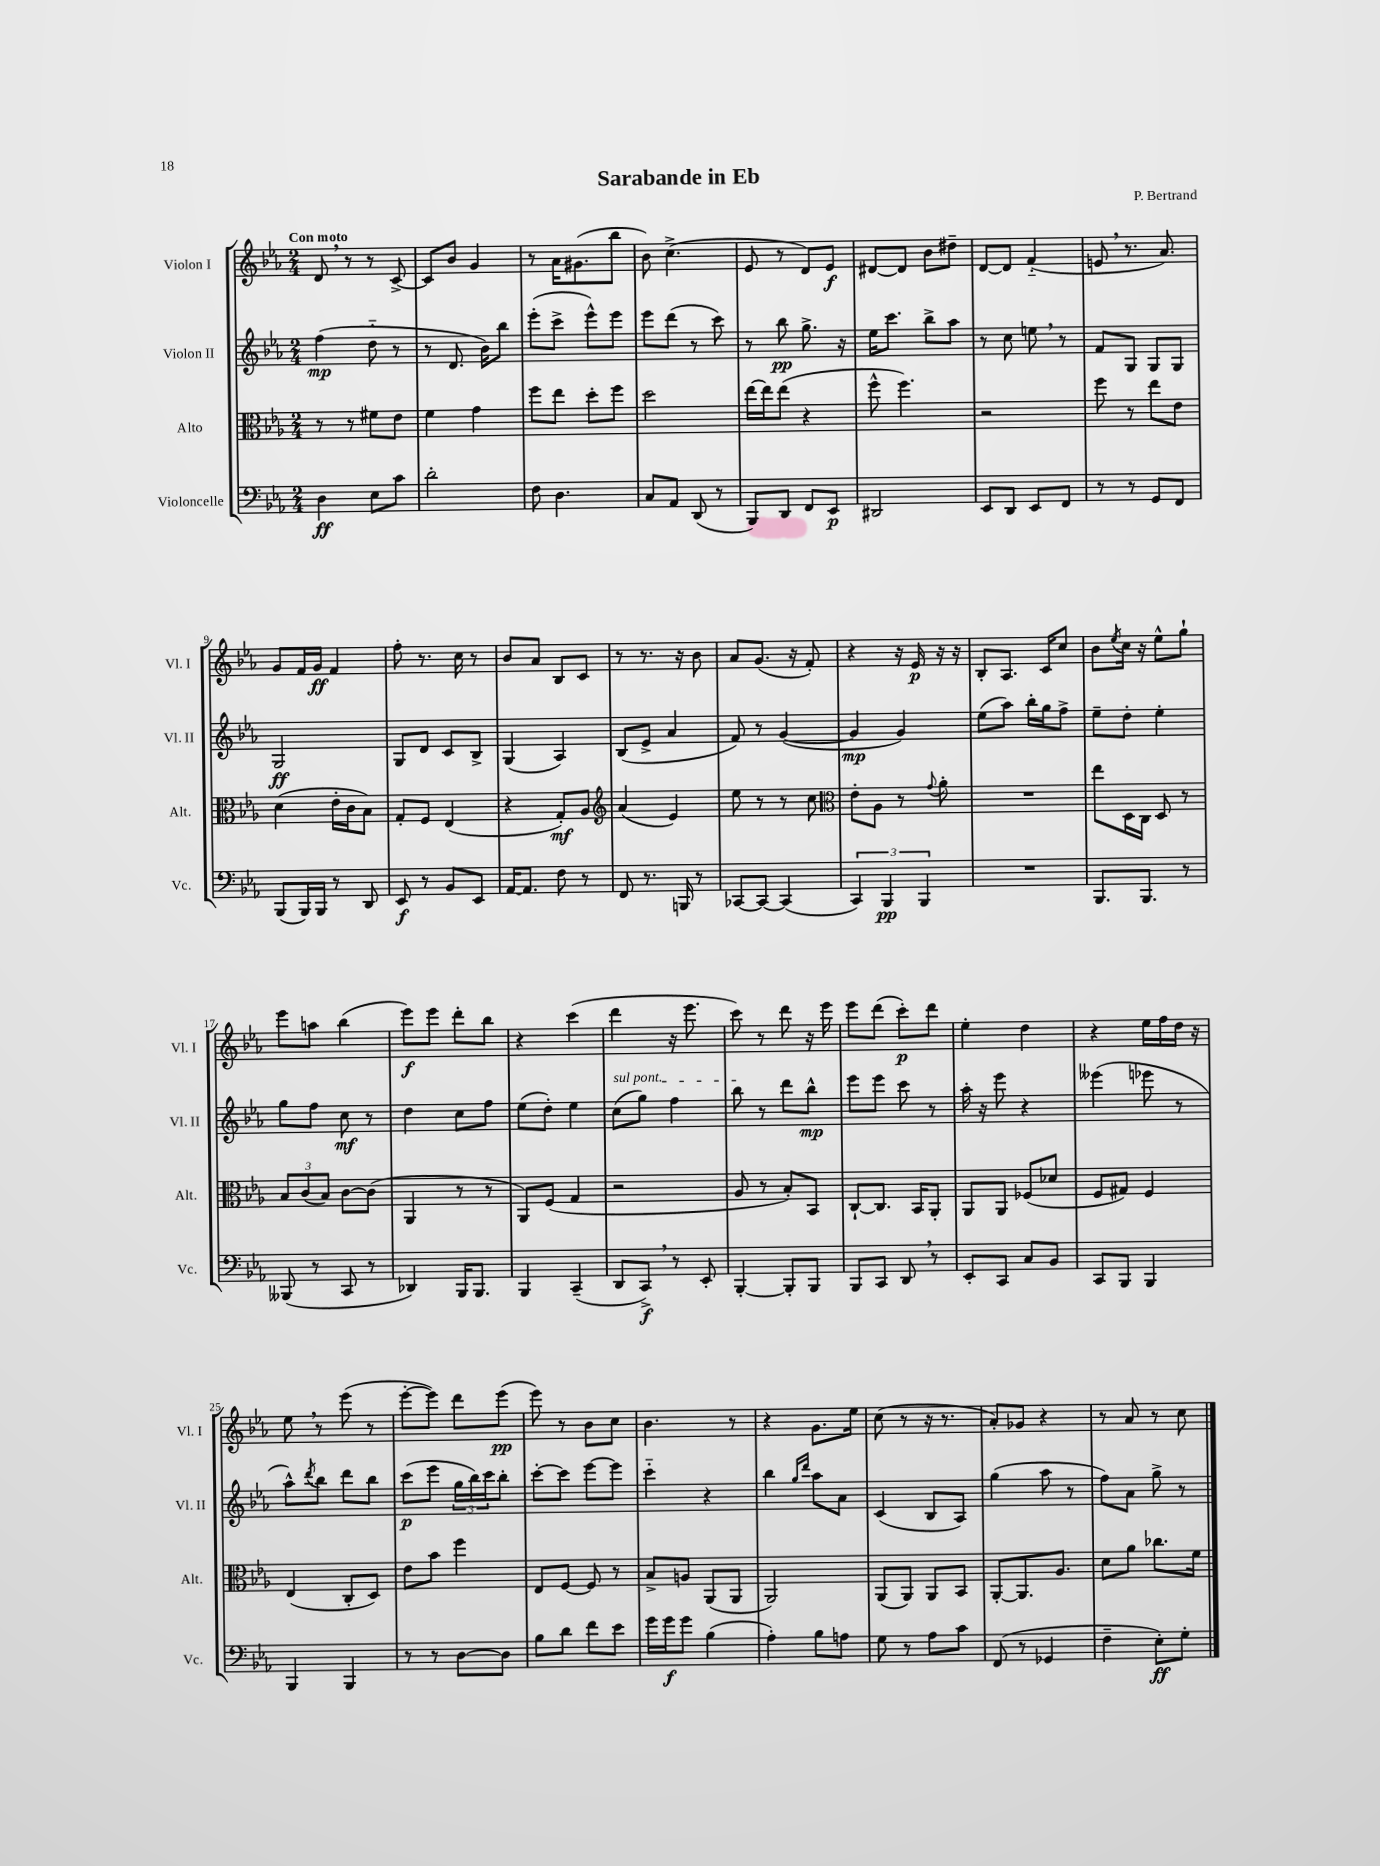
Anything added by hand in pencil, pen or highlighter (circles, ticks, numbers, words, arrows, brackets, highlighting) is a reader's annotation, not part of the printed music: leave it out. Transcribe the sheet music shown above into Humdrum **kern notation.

**kern	**dynam	**kern	**dynam	**kern	**dynam	**kern	**dynam
*part4	*part4	*part3	*part3	*part2	*part2	*part1	*part1
*staff4	*staff4	*staff3	*staff3	*staff2	*staff2	*staff1	*staff1
*I"Violoncelle	*	*I"Alto	*	*I"Violon II	*	*I"Violon I	*
*I'Vc.	*	*I'Alt.	*	*I'Vl. II	*	*I'Vl. I	*
*clefF4	*	*clefC3	*	*clefG2	*	*clefG2	*
*k[b-e-a-]	*	*k[b-e-a-]	*	*k[b-e-a-]	*	*k[b-e-a-]	*
*M2/4	*	*M2/4	*	*M2/4	*	*M2/4	*
=1	=1	=1	=1	=1	=1	=1	=1
!	!	!	!	!	!	!LO:TX:a:B:t=Con moto	!
4D\	ff	8r	.	(4ff\	mp	8d,/	.
.	.	8r	.	.	.	8r	.
8E-\L	.	8f#X\L	.	8dd\	.	8r	.
8c\J	.	8e-\J	.	8r	.	[8c^/	.
=2	=2	=2	=2	=2	=2	=2	=2
2d'\	.	4f\	.	8r	.	8c/L]	.
.	.	.	.	8.d/	.	8b-/J	.
.	.	4g\	.	.	.	4g/	.
.	.	.	.	16b-\KL)	.	.	.
.	.	.	.	8bb-\J	.	.	.
=3	=3	=3	=3	=3	=3	=3	=3
8F\	.	8ff\L	.	(8eee-'\L	.	8r	.
4.D\	.	8ee-\J	.	8ccc^\J	.	16a-\KL	.
.	.	.	.	.	.	(8.g#X\	.
.	.	8dd'\L	.	8eee-^^\L)	.	.	.
.	.	8ff\J	.	8eee-\J	.	8bb-\J	.
=4	=4	=4	=4	=4	=4	=4	=4
8C/L	.	2dd\	.	8eee-\L	.	8b-\)	.
8AA-/J	.	.	.	(8ddd\J	.	(4.cc^\	.
(8DD/	.	.	.	8r	.	.	.
8r	.	.	.	8ccc\)	.	.	.
=5	=5	=5	=5	=5	=5	=5	=5
8BBB-/L)	.	[16ee-\LL	.	8r	.	8e-/	.
.	.	16ee-\J]	.	.	.	.	.
8DD/J	.	(8ee-\J	.	8bb-\	pp	8r	.
8FF/L	.	4r	.	8.gg^\	.	8d/L)	.
8EE-/J	p	.	.	.	.	8e-/J	f
.	.	.	.	16r	.	.	.
=6	=6	=6	=6	=6	=6	=6	=6
2DD#X/	.	8ff^^\	.	16ee-\KL	.	[8d#X/L	.
.	.	.	.	8.ccc\J	.	.	.
.	.	4.ff\)	.	.	.	8d#/J]	.
.	.	.	.	8bb-^\L	.	8b-\L	.
.	.	.	.	8aa-\J	.	8dd#X~\J	.
=7	=7	=7	=7	=7	=7	=7	=7
8EE-/L	.	2r	.	8r	.	[8d/L	.
8DD/J	.	.	.	8cc\	.	8d/J]	.
8EE-/L	.	.	.	8een,\	.	(4f/	.
8FF/J	.	.	.	8r	.	.	.
=8	=8	=8	=8	=8	=8	=8	=8
8r	.	8ff\	.	8f/L	.	8en,/	.
8r	.	8r	.	8G/J	.	8.r	.
8GG/L	.	8ee-\L	.	8G/L	.	.	.
.	.	.	.	.	.	8.a-/)	.
8FF/J	.	8e-\J	.	8G/J	.	.	.
!!LO:LB:g=z
=9	=9	=9	=9	=9	=9	=9	=9
(8BBB-/L	.	(4d\	.	2G/	ff	8g/L	.
16BBB-/L)	.	.	.	.	.	16f/L	.
16BBB-/JJ	.	.	.	.	.	16g/JJ	ff
8r	.	16e-'\LL	.	.	.	4f/	.
.	.	16c\J	.	.	.	.	.
8DD/	.	8B-\J)	.	.	.	.	.
=10	=10	=10	=10	=10	=10	=10	=10
8EE-/	f	8G'/L	.	8G/L	.	8ff'\	.
8r	.	8F/J	.	8d/J	.	8.r	.
8BB-/L	.	(4E-/	.	8c/L	.	.	.
.	.	.	.	.	.	16cc\	.
8EE-/J	.	.	.	8B-^/J	.	8r	.
=11	=11	=11	=11	=11	=11	=11	=11
[16AA-/KL	.	4r	.	(4G/	.	8b-/L	.
8.AA-/J]	.	.	.	.	.	.	.
.	.	.	.	.	.	8a-/J	.
8F\	.	8G'/L)	mf	4A-/)	.	8B-/L	.
8r	.	8A-/J	.	.	.	8c/J	.
=12	=12	=12	=12	=12	=12	=12	=12
*	*	*clefG2	*	*	*	*	*
8FF/	.	(4a-/	.	(8B-/L	.	8r	.
8.r	.	.	.	8e-^/J	.	8.r	.
.	.	4e-/)	.	4a-/	.	.	.
16BBBn/	.	.	.	.	.	16r	.
8r	.	.	.	.	.	8b-\	.
=13	=13	=13	=13	=13	=13	=13	=13
[8CC-X/L	.	8ee-\	.	8f/)	.	8a-/L	.
8CC-/J_	.	8r	.	8r	.	(8.g/J	.
(4CC-/]	.	8r	.	([4g/	.	.	.
.	.	.	.	.	.	16r	.
.	.	8cc\	.	.	.	8f'/)	.
=14	=14	=14	=14	=14	=14	=14	=14
*	*	*clefC3	*	*	*	*	*
6CC/)	.	8e-'\L	.	4g/]	mp	4r	.
.	.	8A-\J	.	.	.	.	.
6BBB-/	pp	.	.	.	.	.	.
.	.	8r	.	4g/)	.	16r	.
.	.	.	.	.	.	16e-/	p
6BBB-/	.	.	.	.	.	.	.
.	.	8qqg/	.	.	.	.	.
.	.	8a-'\	.	.	.	16r	.
.	.	.	.	.	.	16r	.
=15	=15	=15	=15	=15	=15	=15	=15
2r	.	2r	.	(8ee-\L	.	8B-'/L	.
.	.	.	.	8aa-\J)	.	8.A-/J	.
.	.	.	.	16bb-'\LL	.	.	.
.	.	.	.	16gg\J	.	16c/KL	.
.	.	.	.	8ff^\J	.	8cc/J	.
=16	=16	=16	=16	=16	=16	=16	=16
8.BBB-/L	.	8ee-\L	.	8ee-~\L	.	8b-\L	.
.	.	.	.	.	.	8qee-/	.
.	.	16D\L	.	8dd'\J	.	16cc\Jk	.
8.BBB-/J	.	16C\JJ	.	.	.	16r	.
.	.	8D/	.	4ee-'\	.	8ee-^^\L	.
8r	.	8r	.	.	.	8gg`\J	.
!!LO:LB:g=z
=17	=17	=17	=17	=17	=17	=17	=17
(8BBB--X/	.	12B-/L	.	8gg\L	.	8eee-\L	.
.	.	(12c/	.	.	.	.	.
8r	.	.	.	8ff\J	.	8aan\J	.
.	.	12B-/J)	.	.	.	.	.
8CC/	.	[8c\L	.	8cc\	mf	(4bb-\	.
8r	.	(8c\J]	.	8r	.	.	.
=18	=18	=18	=18	=18	=18	=18	=18
4DD-X/)	.	4AA-/	.	4dd\	.	8eee-\L)	f
.	.	.	.	.	.	8eee-\J	.
16BBB-/KL	.	8r	.	8cc\L	.	8ddd'\L	.
8.BBB-/J	.	.	.	.	.	.	.
.	.	8r	.	8ff\J	.	8bb-\J	.
=19	=19	=19	=19	=19	=19	=19	=19
4BBB-/	.	8AA-/L)	.	(8ee-\L	.	4r	.
.	.	(8F/J	.	8dd'\J)	.	.	.
(4CC~/	.	4G/	.	4ee-\	.	(4ccc\	.
=20	=20	=20	=20	=20	=20	=20	=20
!	!	!	!	!LO:TX:a:i:t=sul pont.	!	!	!
8DD/L	.	2r	.	(8cc\L	.	4ddd\	.
8CC^,/J)	f	.	.	8gg\J)	.	.	.
8r	.	.	.	4ff\	.	16r	.
.	.	.	.	.	.	8.eee-\	.
8EE-'/	.	.	.	.	.	.	.
=21	=21	=21	=21	=21	=21	=21	=21
[4BBB-'/	.	8A-/	.	8bb-\	.	8ccc\)	.
.	.	8r	.	8r	.	8r	.
8BBB-'/L]	.	8B-'/L)	.	8ddd\L	.	8ddd\	.
8BBB-/J	.	8BB-/J	.	8bb-^^\J	mp	16r	.
.	.	.	.	.	.	16eee-\	.
=22	=22	=22	=22	=22	=22	=22	=22
8BBB-/L	.	[8C`/L	.	8eee-\L	.	8eee-\L	.
8CC/J	.	8.C/J]	.	8eee-\J	.	(8ddd\J	.
8DD,/	.	.	.	8ccc\	.	8ccc'\L)	p
.	.	16BB-/KL	.	.	.	.	.
8r	.	8AA-'/J	.	8r	.	8ddd\J	.
=23	=23	=23	=23	=23	=23	=23	=23
8EE-'/L	.	8AA-/L	.	16aa-'\	.	4ee-'\	.
.	.	.	.	16r	.	.	.
8CC/J	.	8AA-/J	.	8eee-\	.	.	.
8C/L	.	(8F-X/L	.	4r	.	4dd\	.
8BB-/J	.	8d-X/J	.	.	.	.	.
=24	=24	=24	=24	=24	=24	=24	=24
8CC/L	.	8F/L	.	(4eee--X\	.	4r	.
8BBB-/J	.	8G#X/J)	.	.	.	.	.
4BBB-/	.	4F/	.	8eee-X\	.	16ee-\LL	.
.	.	.	.	.	.	16ff\	.
.	.	.	.	8r	.	16dd\JJ	.
.	.	.	.	.	.	16r	.
!!LO:LB:g=z
=25	=25	=25	=25	=25	=25	=25	=25
4BBB-/	.	(4E-/	.	8aa-^^\L)	.	8ee-,\	.
.	.	.	.	8qddd/	.	.	.
.	.	.	.	8bb-\J	.	8r	.
4BBB-/	.	8C'/L	.	8ddd\L	.	(8eee-\	.
.	.	8D/J)	.	8bb-\J	.	8r	.
=26	=26	=26	=26	=26	=26	=26	=26
8r	.	8e-\L	.	(8ccc\L	p	[8eee-'\L	.
8r	.	8b-\J	.	8eee-\J	.	8eee-\J])	.
[8D\L	.	4ff\	.	24gg\LL	.	8ddd\L	.
.	.	.	.	24bb-\)	.	.	.
.	.	.	.	24ccc\J	.	.	.
8D\J]	.	.	.	8bb-'\J	.	(8eee-\J	pp
=27	=27	=27	=27	=27	=27	=27	=27
8B-\L	.	8E-/L	.	[8ccc'\L	.	8eee-\)	.
8d\J	.	[8F/J	.	8ccc\J]	.	8r	.
8f\L	.	8F/]	.	[8eee-\L	.	8b-\L	.
8e-\J	.	8r	.	8eee-\J]	.	8cc\J	.
=28	=28	=28	=28	=28	=28	=28	=28
16g\LL	.	8B-^/L	.	4ccc\	.	4.b-\	.
16g\J	f	.	.	.	.	.	.
8g\J	.	8An/J	.	.	.	.	.
(4B-\	.	(8AA-/L	.	4r	.	.	.
.	.	8AA-/J	.	.	.	8r	.
=29	=29	=29	=29	=29	=29	=29	=29
4A-'\)	.	2AA-/)	.	4bb-\	.	4r	.
.	.	.	.	16qqgg/LL	.	.	.
.	.	.	.	16qqddd/JJ	.	.	.
8B-\L	.	.	.	8aa-\L	.	8.g\L	.
8An\J	.	.	.	8a-\J	.	.	.
.	.	.	.	.	.	16ee-\Jk	.
=30	=30	=30	=30	=30	=30	=30	=30
8G\	.	(8AA-/L	.	(4c/	.	(8cc\	.
8r	.	8AA-/J)	.	.	.	8r	.
8A-\L	.	8AA-/L	.	8B-/L	.	16r	.
.	.	.	.	.	.	8.r	.
8c\J	.	8BB-/J	.	8A-/J)	.	.	.
=31	=31	=31	=31	=31	=31	=31	=31
(8FF/	.	[8AA-'/L	.	(4gg\	.	8a-'/L)	.
8r	.	8.AA-/]	.	.	.	8g-X/J	.
4GG-X/	.	.	.	8aa-\	.	4r	.
.	.	8.A-/J	.	.	.	.	.
.	.	.	.	8r	.	.	.
=32	=32	=32	=32	=32	=32	=32	=32
4F~\	.	8d\L	.	8ff\L)	.	8r	.
.	.	8a-\J	.	8a-\J	.	8a-/	.
8E-'\L)	ff	8.cc-X\L	.	8gg^\	.	8r	.
8G'\J	.	.	.	8r	.	8cc\	.
.	.	16f\Jk	.	.	.	.	.
==	==	==	==	==	==	==	==
*-	*-	*-	*-	*-	*-	*-	*-
